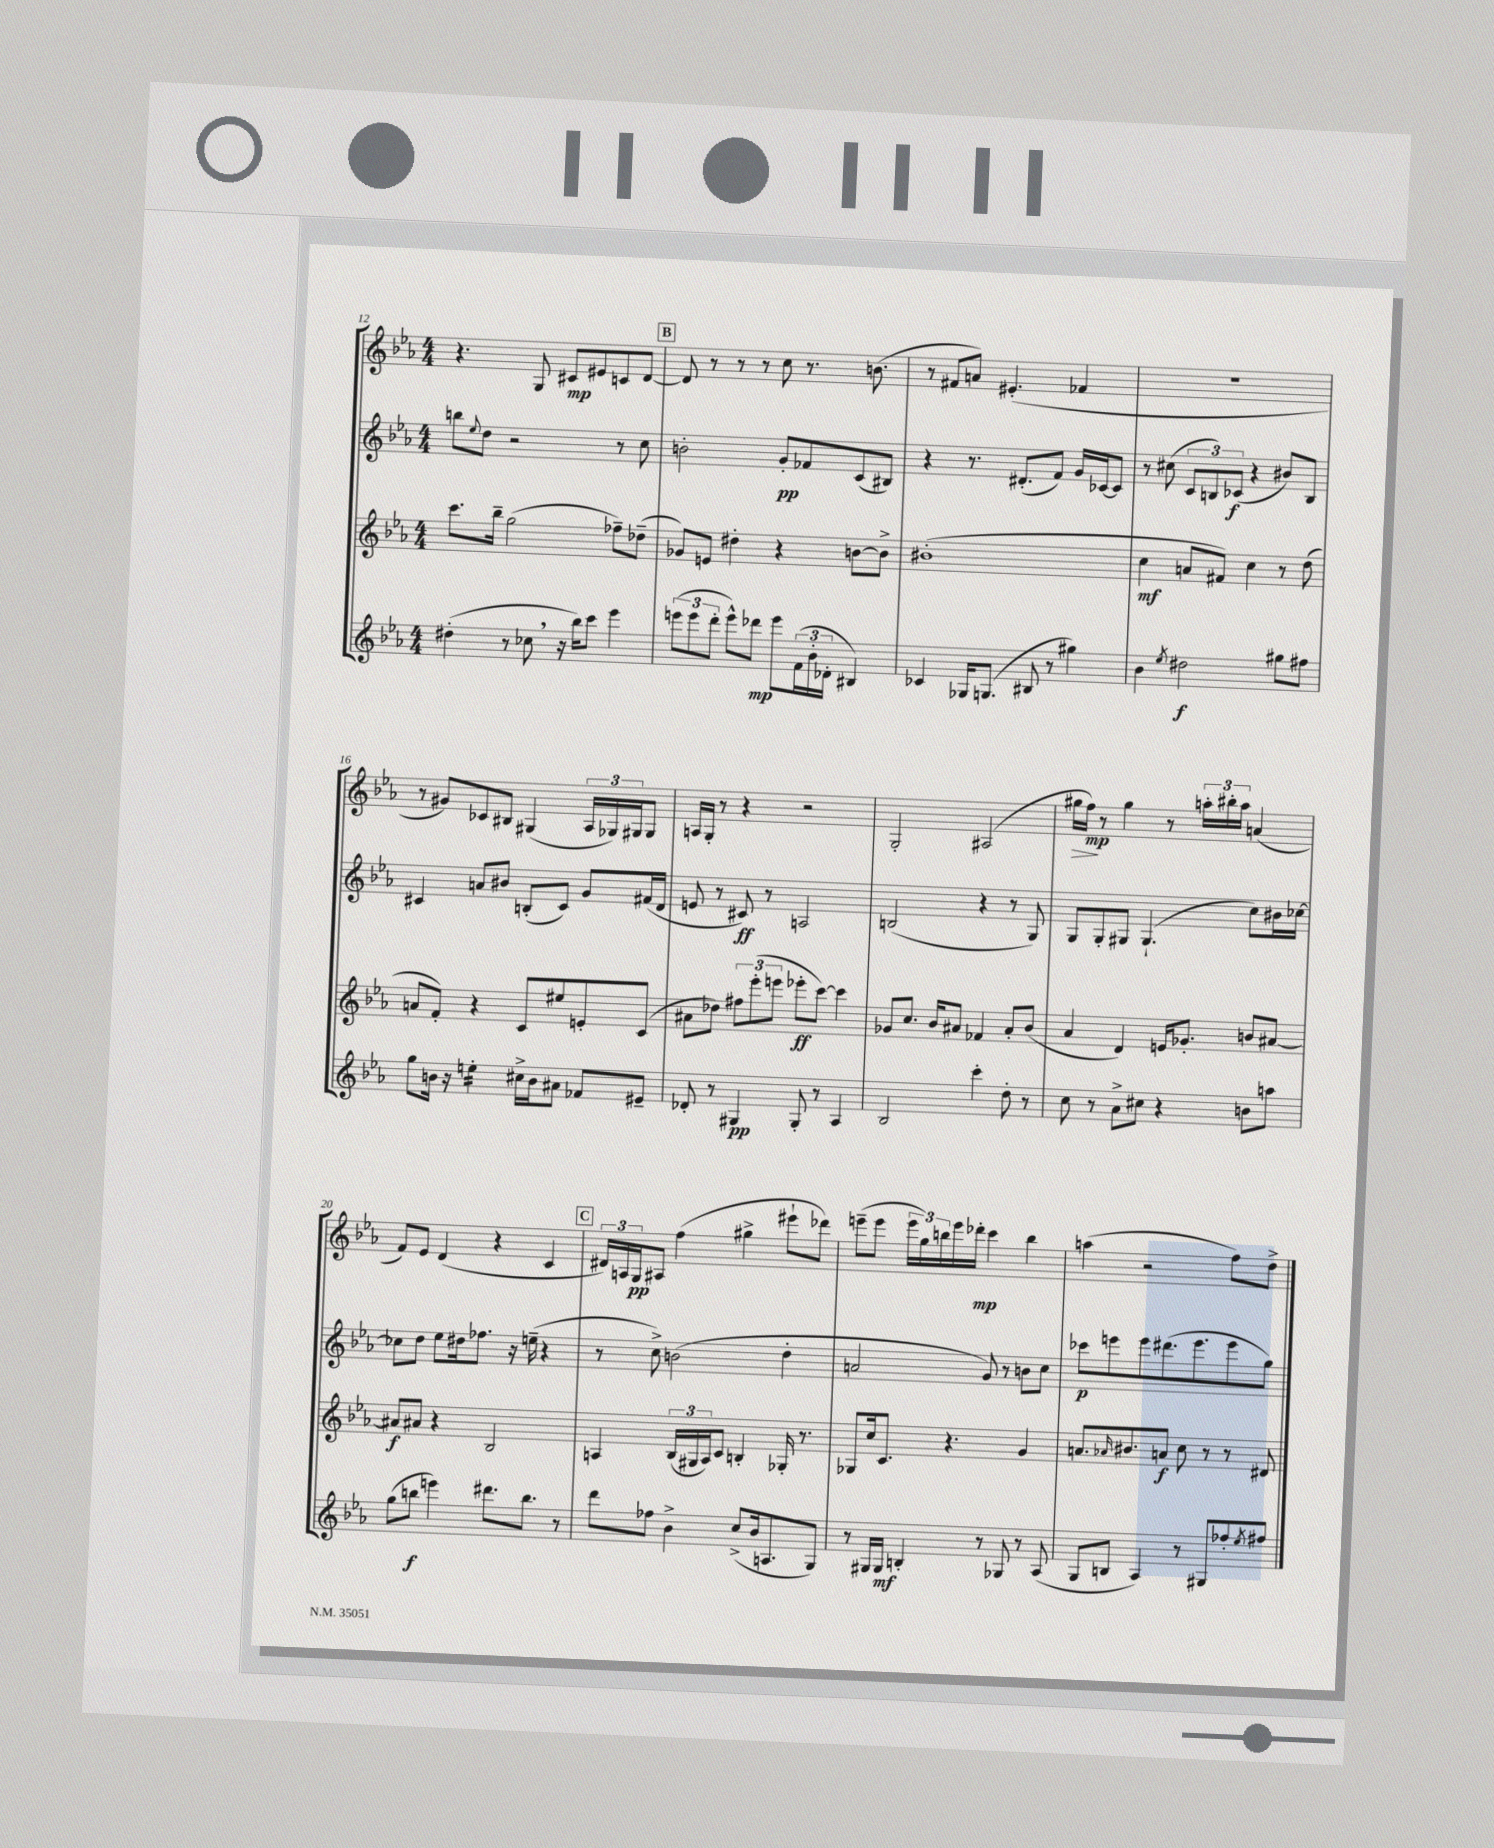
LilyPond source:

<<
\new StaffGroup <<
\new Staff = "s0" {
    \clef treble \key ees \major \numericTimeSignature \time 4/4
    r4. g8 cis'8\mp eis'8 c'8 d'8~ |
    \mark \markup { \box "B" } d'8 r8 r8 r8 c''8 r8. b'8.( |
    r8 fis'8 a'8) eis'4.-.( fes'4 |
    R1 |
    r8 gis'8) ces'8 bis8 gis4( \tuplet 3/2 { aes16 ges16) gis16 } gis8 |
    a16 g16-. r8 r4 r2 |
    g2-. ais2( |
    gis''16\> f''16\mp\!) r8 gis''4 r8 \tuplet 3/2 { a''16-. bis''16-. a''16 } a'4( |
    f'8) ees'8 d'4( r4 c'4 |
    \mark \markup { \box "C" } \tuplet 3/2 { dis'16) a16 g16\pp } ais8 f''4( gis''4-> eis'''8-! des'''8) |
    e'''8--( e'''8 \tuplet 3/2 { e'''16 g''16) b''16 } e'''16 des'''16-.\mp c'''4 b''4 |
    a''4( r2 f''8) d''8-> \bar "|." |
}
\new Staff = "s1" {
    \clef treble \key ees \major \numericTimeSignature \time 4/4
    b''8 \appoggiatura { ees''8 } d''8 r2 r8 c''8 |
    \mark \markup { \box "B" } b'2-. g'8-.\pp fes'8 c'8( bis8) |
    r4 r8. dis'8.-.( f'8) g'16 ces'16~ ces'8 |
    r8 cis''8( \tuplet 3/2 { c'8 b8) ces'8\f( } r4 bis'8) b8 |
    cis'4 a'8 bis'8 b8-.( cis'8) g'8 fis'16( d'16 |
    e'8 r8 cis'8\ff) r8 a2 |
    b2( r4 r8 g8) |
    g8 g8-. gis8 gis4.-!( c''8) bis'16 ces''16~ |
    ces''8 d''8 ees''8 dis''16 fes''8. r16 e''16--( r4 |
    \mark \markup { \box "C" } r8 c''8->) b'2( d''4-. |
    a'2 g'8) r8 b'8 c''8 |
    ces'''8\p e'''8 e'''8 dis'''8.( e'''8. e'''8 g''8) \bar "|." |
}
\new Staff = "s2" {
    \clef treble \key ees \major \numericTimeSignature \time 4/4
    c'''8. bes''16-- g''2( fes''8--) des''8--( |
    \mark \markup { \box "B" } ges'8) e'8 dis''4-. r4 b'8~ b'8-> |
    bis'1-.( |
    c''4\mf a'8 fis'8) c''4 r8 d''8( |
    a'8 f'8-.) r4 c'8 eis''8 e'8-. c'8( |
    ais'8 des''8) \tuplet 3/2 { fis''8 ees'''8-.( e'''8 } ees'''8-.\ff c'''8~) c'''4 |
    ges'8 c''8. bes'16 ais'8 fes'4 ais'8-. bes'8( |
    aes'4 d'4) e'16 ges'8.-. b'8 ais'8~ |
    ais'8\f ais'8 r4 bes2 |
    \mark \markup { \box "C" } a4 \tuplet 3/2 { bes16( gis16 a16) } c'8 b4-. ges16-. r8. |
    ges8 c''16 c'8. r4. g'4 |
    a'8. \grace { aes'16 } bis'8. a'8\f c''8 r8 r8 dis'8 \bar "|." |
}
\new Staff = "s3" {
    \clef treble \key ees \major \numericTimeSignature \time 4/4
    dis''4-.( r8 ces''8 \breathe r16 bes''16) c'''8 ees'''4 |
    \mark \markup { \box "B" } \tuplet 3/2 { e'''8( e'''8 d'''8-. } e'''8-^) des'''8\mp e'''8 \tuplet 3/2 { f'16( bes'16-. des'16-. } bis4) |
    ces'4 ges16 g8.( bis8 r8 gis''4) |
    bes'4 \acciaccatura { ees''8 } dis''2\f gis''8 fis''8 |
    g''8 b'16 r16 e''4:16-. cis''16-> b'16 ais'8 fes'8 eis'8-- |
    des'8-. r8 gis4\pp gis8-. r8 aes4 |
    bes2 c'''4-. d''8-. r8 |
    c''8 r8 aes'8-> cis''8 r4 b'8 a''8 |
    g''8( b''8\f e'''4) dis'''8. b''8. r8 |
    \mark \markup { \box "C" } d'''8 fes''8 bes'4-> c''8->( bes'16 a8. g8) |
    r8 gis16 gis16\mf b4-. r8 ges8 r8 aes8( |
    g8 b8 aes4) r8 gis8 fes''8-. \acciaccatura { ees''8 } fis''8 \bar "|." |
}
>>
>>
\layout { \context { \Score currentBarNumber = #12 } }
